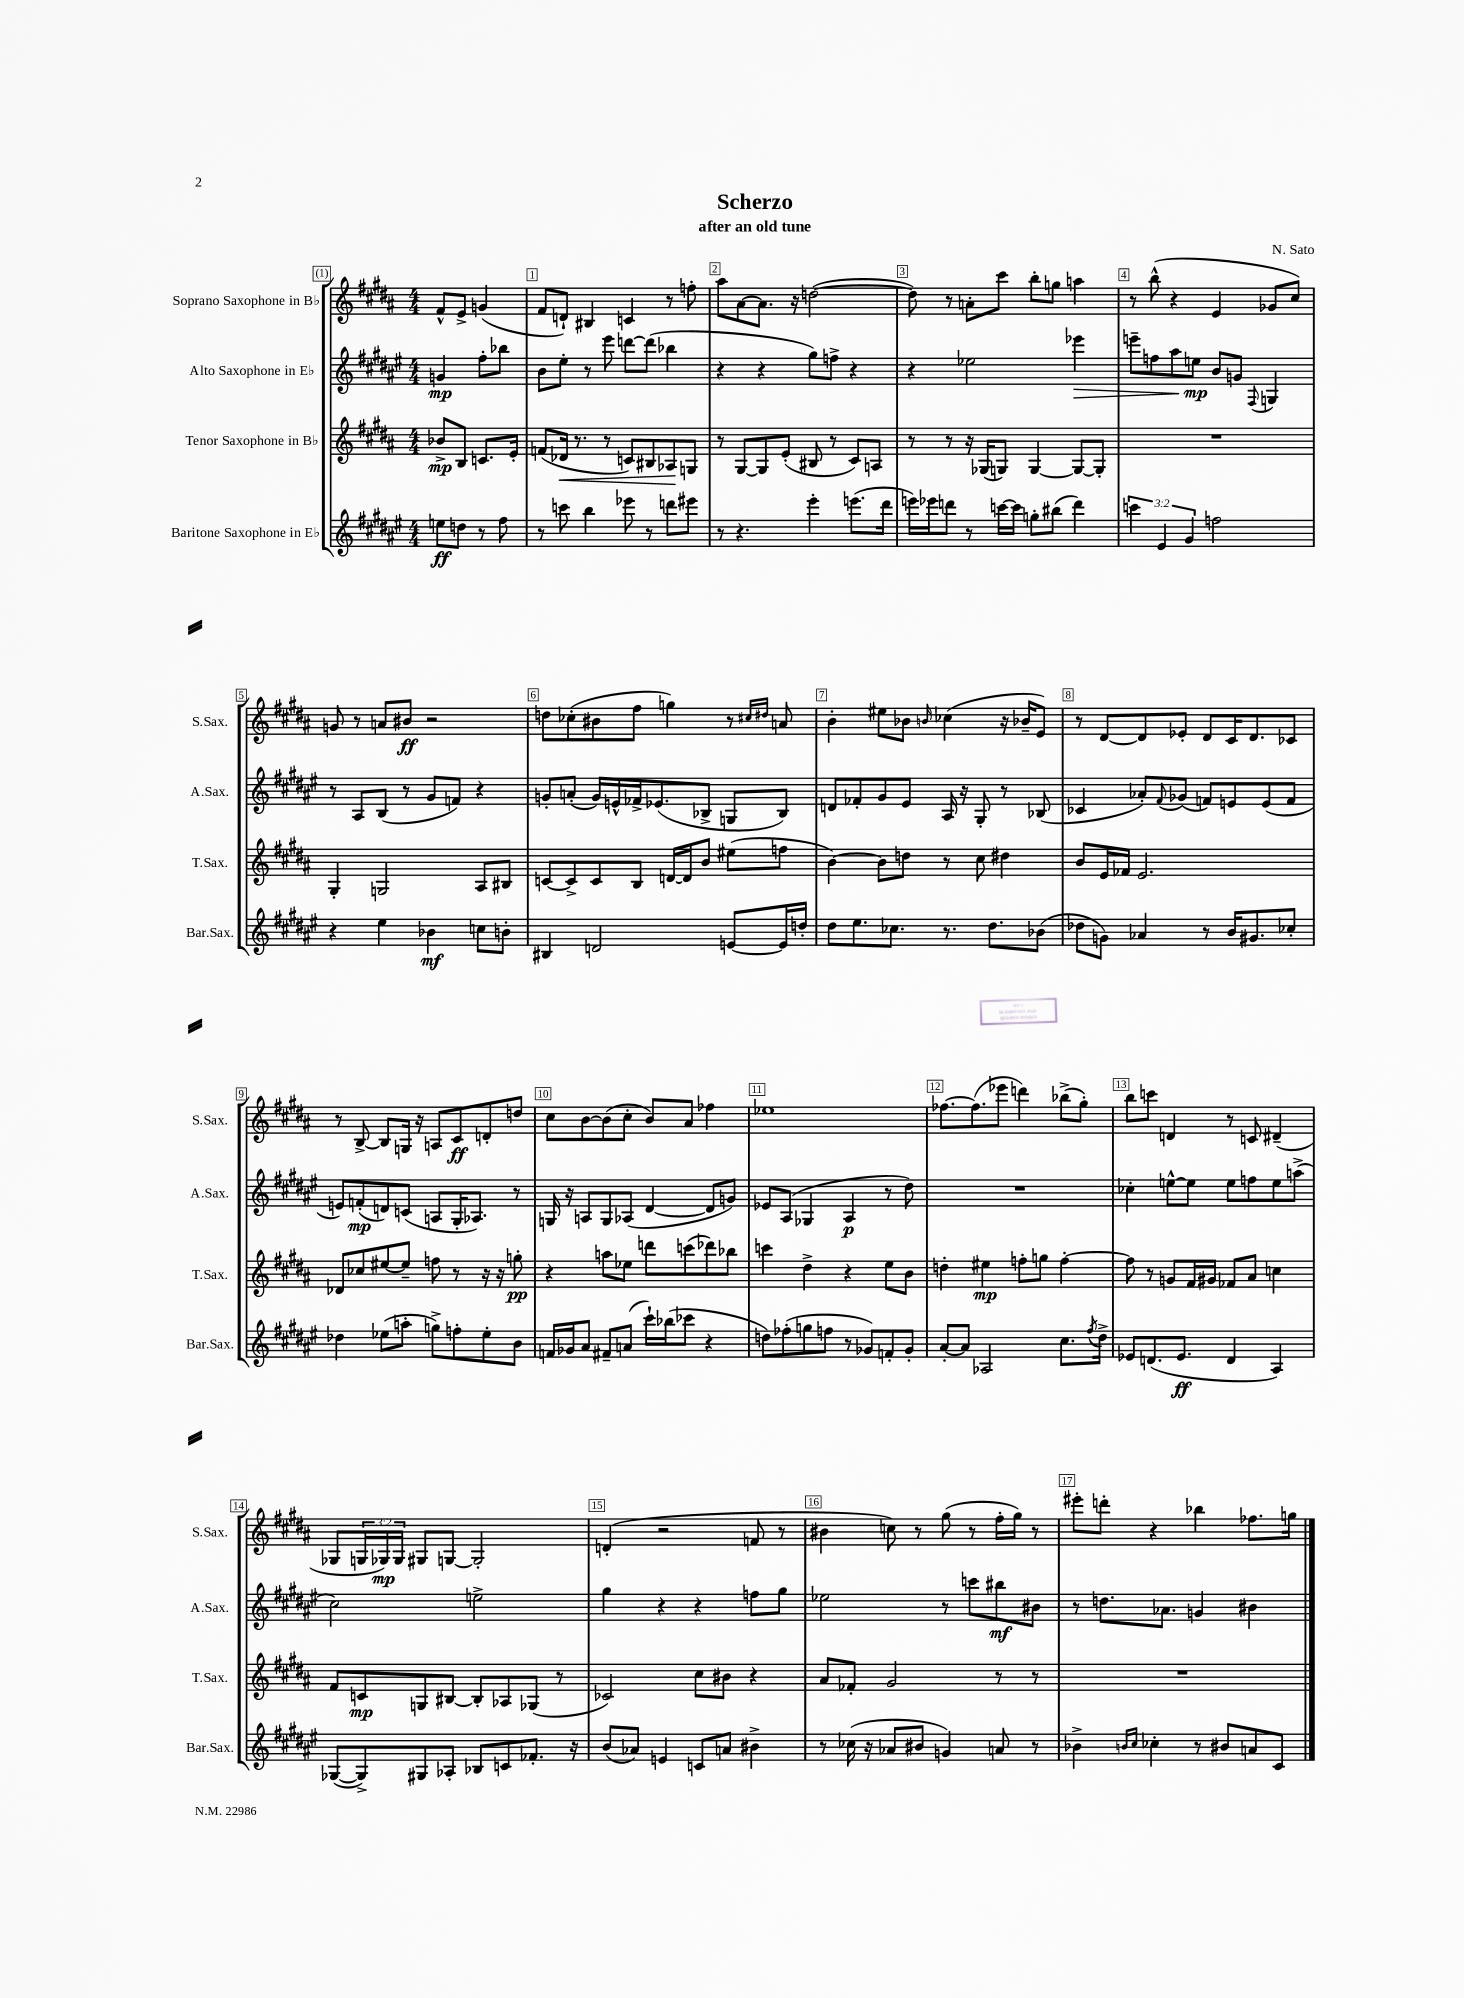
\header { title = "Scherzo" composer = "N. Sato" subtitle = "after an old tune" }
<<
\new StaffGroup <<
\new Staff = "s0" \with { instrumentName = "Soprano Saxophone in Bb" shortInstrumentName = "S.Sax." } {
    \clef treble \key b \major \numericTimeSignature \time 4/4 \override Staff.TupletNumber.text = #tuplet-number::calc-fraction-text \partial 2
    fis'8-^ e'8-> g'4( |
    fis'8 d'8-!) bis4 c'4 r8 f''8-. |
    ais''8 ais'8~ ais'8. r16 d''2~( |
    d''8) r8 a'8-. cis'''8 b''8-. g''8 a''4 |
    r8 b''8-^( r4 e'4 ges'8 cis''8) |
    g'8 r8 a'8 bis'8\ff r2 |
    d''8 ces''8-.( bis'8 fis''8 g''4) r8 \grace { cis''16 dis''16 } a'8 |
    b'4-. eis''8 bes'8 \grace { b'16 } ces''4( r16 bes'16-- e'8) |
    r8 dis'8~ dis'8 ees'8-. dis'8 cis'16 dis'8. ces'8 |
    r8 b8~-> b8 g16 r16 a8 cis'8\ff d'8-. d''8 |
    cis''8 b'8~ b'8( cis''8-. b'8) ais'8 fes''4 |
    ees''1 |
    fes''8.~ fes''8.( ees'''8 d'''4) bes''8->( gis''8-.) |
    b''8 c'''8 d'4 r8 c'8 dis'4--( |
    ges8 \tuplet 3/2 { g16 ges16\mp) ges16 } gis8 g8~ g2-. |
    d'4-.( r2 f'8 r8 |
    bis'4 c''8) r8 gis''8( r8 fis''16-. gis''16) r8 |
    eis'''8-. d'''8-. r4 bes''4 fes''8. g''16 \bar "|." |
}
\new Staff = "s1" \with { instrumentName = "Alto Saxophone in Eb" shortInstrumentName = "A.Sax." } {
    \clef treble \key fis \major \numericTimeSignature \time 4/4 \partial 2
    g'4\mp fis''8-. bes''8 |
    b'8 eis''8-. r8 eis'''8 d'''8~ d'''8( bes''4 |
    r4 r4 gis''8) f''8-> r4 |
    r4 ees''2 ees'''4\> |
    e'''8-- f''8 ais''8 e''8\mp\! b'8 g'8 \appoggiatura { fis8 } g4 |
    r8 ais8 b8( r8 gis'8 f'8) r4 |
    g'8-. a'8-.( g'16) e'16-^ fes'16-> ees'8.( bes8-> g8 bes8) |
    d'8 fes'8-. gis'8 eis'8 ais16 r16 gis8-. r8 bes8( |
    ces'4 aes'8-.) \appoggiatura { fis'8 } ges'8( f'8) e'8 e'8( f'8 |
    e'8) f'8-.\mp( d'8) c'8( a8 gis16-. aes8.) r8 |
    g16 r16 a8 g8 aes8( dis'4~ dis'8 g'8) |
    ees'8 ais8( ges4 ais4\p r8 dis''8) |
    R1 |
    ces''4-. e''8~-^ e''8 e''8 f''8 e''8 a''8->( |
    cis''2) e''2-> |
    gis''4 r4 r4 f''8 gis''8 |
    ees''2 r8 c'''8 bis''8\mf bis'8 |
    r8 d''8. aes'8. g'4 bis'4 \bar "|." |
}
\new Staff = "s2" \with { instrumentName = "Tenor Saxophone in Bb" shortInstrumentName = "T.Sax." } {
    \clef treble \key b \major \numericTimeSignature \time 4/4 \partial 2
    bes'8->\mp b8 c'8. e'16-. |
    f'8( des'16\< r8. r8 c'8) bis8 aes8\! g8 |
    r8 gis8~ gis8 e'8-.( bis8 r8 cis'8) a8 |
    r8 r8 r16 ges16( g8) g4~ g8~ g8-. |
    R1 |
    gis4-. g2 ais8 bis8 |
    c'8~ c'8-> c'8 b8 d'16~ d'16 b'8 eis''8( f''8 |
    b'4~) b'8 d''8 r8 cis''8 dis''4 |
    b'8 e'16 fes'16 e'2. |
    des'8 ces''8 eis''8~ eis''8-- f''8 r8 r16 r16 g''8-.\pp |
    r4 a''8 ees''8 d'''8 c'''8( des'''8) bes''8 |
    c'''4 dis''4-> r4 e''8 b'8 |
    d''4-. eis''4\mp f''8-. g''8 f''4~-. |
    f''8 r8 g'8 fis'16 gis'16 fes'8 ais'8 c''4 |
    fis'8 c'8\mp g8 bis8~ bis8-. aes8 ges8( r8 |
    ces'2) cis''8 bis'8 r4 |
    ais'8 fes'8-. gis'2 r8 r8 |
    R1 \bar "|." |
}
\new Staff = "s3" \with { instrumentName = "Baritone Saxophone in Eb" shortInstrumentName = "Bar.Sax." } {
    \clef treble \key fis \major \numericTimeSignature \time 4/4 \override Staff.TupletNumber.text = #tuplet-number::calc-fraction-text \partial 2
    e''8\ff d''8 r8 fis''8 |
    r8 c'''8 b''4 ees'''8 r8 d'''8 eis'''8 |
    r8 r4. eis'''4-. e'''8.( dis'''16 |
    e'''16) ees'''16 d'''8 r8 c'''16~ c'''16 g''8-. bis''8( d'''4) |
    \tuplet 3/2 { c'''4 eis'4 gis'4 } f''2 |
    r4 eis''4 bes'4\mf c''8 b'8-. |
    bis4 d'2 e'8~ e'16 d''16-. |
    dis''8 eis''8. ces''8. r8. dis''8. bes'8( |
    des''8 g'8) aes'4 r8 b'16 gis'8. ces''8-. |
    des''4 ees''8( a''8-. g''8->) f''8-. ees''8-. b'8 |
    f'16 ges'16 ais'8 fis'8-- a'8( cis'''16-!) bes''16( ces'''8 r4 |
    d''8) fes''8-.( g''8 f''8 r8 ges'8) f'8-. ges'8-. |
    ais'8~-. ais'8 aes2 cis''8. \acciaccatura { fis''8 } dis''16-> |
    ees'8 d'8.( ees'8.\ff d'4 ais4) |
    ges8~( ges8->) gis8 aes8-. bes8 c'8 fes'8.-. r16 |
    b'8( aes'8) e'4 c'8 a'8 bis'4-> |
    r8 ces''16( r16 aes'8 bis'8 g'4) a'8 r8 |
    bes'4-> \grace { b'16 cis''16 } ces''4-. r8 bis'8 a'8 cis'8 \bar "|." |
}
>>
>>
\layout { \context { \Score \override BarNumber.break-visibility = ##(#f #t #t) barNumberVisibility = #all-bar-numbers-visible \override BarNumber.stencil = #(make-stencil-boxer 0.1 0.3 ly:text-interface::print) } }
